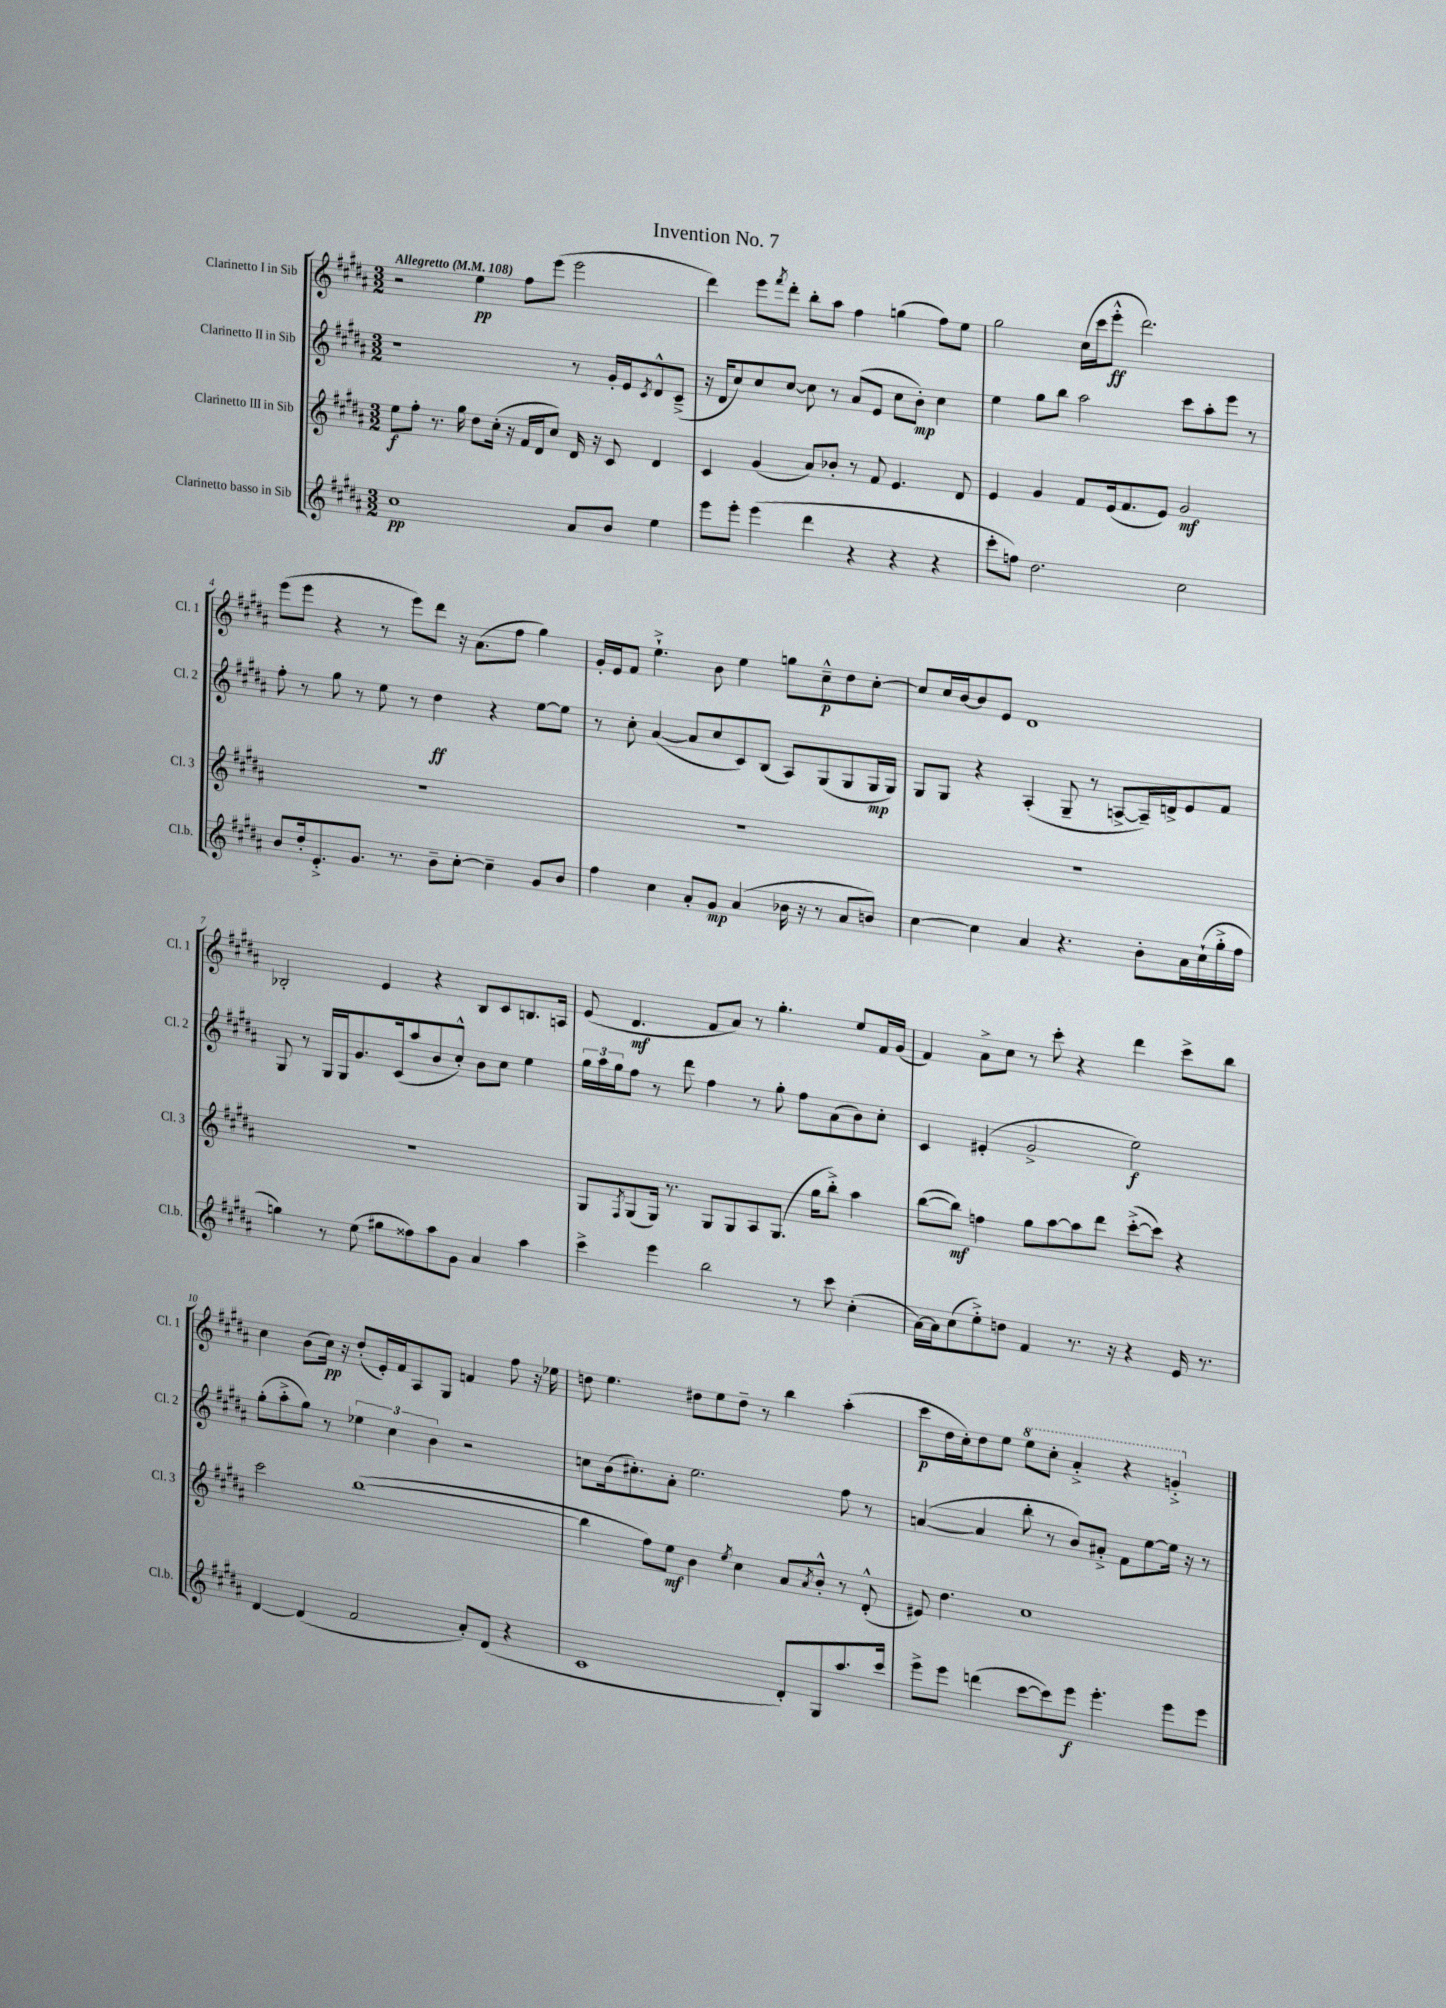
\header { title = "Invention No. 7" }
<<
\new StaffGroup <<
\new Staff = "s0" \with { instrumentName = "Clarinetto I in Sib" shortInstrumentName = "Cl. 1" } {
    \clef treble \key b \major \numericTimeSignature \time 3/2 \tempo "Allegretto" 4 = 108
    r2 e''4\pp fis''8 e'''8( e'''2 |
    dis'''4) e'''8 \acciaccatura { fis'''8 } dis'''8-. b''8-. ais''8 fis''4 g''4( fis''8) e''8 |
    gis''2 cis''16( cis'''16 e'''8-.-^\ff dis'''2.) |
    e'''8( e'''8 r4 r8 e'''8) dis'''8 r16 ais'8.( fis''8 gis''4) |
    gis'16-. e'16 fis'8 e''4.-!-> b'8 e''4 g''8 cis''8---^\p dis''8 cis''8~-. |
    cis''8 cis''16 b'16~ b'8 e'8 dis'1 |
    bes2-. e'4 r4 bes8 cis'8 b8. a16 |
    e'8( dis'4.\mf fis'8 ais'8) r8 gis''4.-. e''8 fis'16 gis'16( |
    fis'4) ais'8-> cis''8 r8 cis'''8-. r4 dis'''4 cis'''8-> b''8 |
    cis''4 b'8( cis''16\pp) r16 dis''8-.( e'16-.) fis'16 ais8 gis8 f'4 fis''8 r16 ees''16 |
    d''8 e''4. dis''8 e''8 dis''8-- r8 b''4 ais''4-.( |
    cis'''8\p dis''16 cis''16-.) dis''8 e''8 \ottava #1 e'''8 cis'''8-. ais''4-.-> r4 g''4-.-> \ottava #0 \bar "|." |
}
\new Staff = "s1" \with { instrumentName = "Clarinetto II in Sib" shortInstrumentName = "Cl. 2" } {
    \clef treble \key b \major \numericTimeSignature \time 3/2
    r1 r8 gis'16-. e'16 \acciaccatura { cis'8 } dis'8-^ cis'8--->( |
    r16 dis'16 cis''8) cis''8 cis''8~ cis''8 r8 ais'8( e'8 cis''8 b'8-.\mp) cis''4 |
    e''4 gis''8 b''8 ais''2 cis'''8 ais''8-. e'''8 r8 |
    fis''8-. r8 gis''8 r8 e''8 r8 dis''4\ff r4 e''8~ e''8 |
    r8 cis''8-. ais'4~( ais'8 cis''8 cis'8) b8( ais8) gis8( gis8 gis16\mp gis16) |
    gis8 gis8 r4 ais4-.( gis8-- r8 a8~-> a16--) d'16-> e'8 fis'8 |
    gis8 r8 gis16 gis16 gis'8. cis'16( ais''8 b'8 cis''8-.-^) b'8 cis''8 e''4 |
    \tuplet 3/2 { gis''16 ais''16 gis''16 } fis''8 r8 dis'''8 fis''4 r8 gis''8-. fis''8 ais'8( b'8) cis''8-. |
    cis'4 eis'4-.( gis'2-> e''2\f) |
    gis''8-.( ais''8-.-> gis''8) r8 \tuplet 3/2 { ees''4 cis''4 b'4 } r2 |
    c''8 b'16( cis''8.-.) ais'8-. e''2. fis''8 r8 |
    a'4~( a'4 b''8-. r8 b'8) ais'8-.-> fis'8 e''8~ e''16 r16 r8 \bar "|." |
}
\new Staff = "s2" \with { instrumentName = "Clarinetto III in Sib" shortInstrumentName = "Cl. 3" } {
    \clef treble \key b \major \numericTimeSignature \time 3/2
    e''8\f fis''8-. r8. gis''16 dis''8 cis''16-.( r16 fis'16 dis'16 cis''8) dis'16 r16 cis'8 dis'4 |
    cis'4 gis'4( ais'8) bes'8-. r8 fis'8 e'4. dis'8 |
    e'4 gis'4 fis'8 e'16( fis'8. e'8) gis'2\mf |
    R1. |
    R1. |
    R1. |
    R1. |
    gis8 \acciaccatura { fis8 } gis8( gis16) r8. gis8 gis8 ais8 gis8.( gis''16 b''8-.->) ais''4 |
    b''8~( b''8\mf) f''4 gis''8 ais''8~ ais''8 dis'''8 cis'''8~-.->( cis'''8) r4 |
    cis'''2 b''1~( |
    b''4 fis''8) e''8\mf b'4 \acciaccatura { e''8 } cis''4 ais'8 \acciaccatura { ais'8 } b'8-.-^ r8 dis'8-.-^( |
    eis'8) dis''4. cis''1 \bar "|." |
}
\new Staff = "s3" \with { instrumentName = "Clarinetto basso in Sib" shortInstrumentName = "Cl.b." } {
    \clef treble \key b \major \numericTimeSignature \time 3/2
    cis''1\pp ais'8 b'8 e''4 |
    e'''8 e'''8-. e'''4( dis'''4 r4 r4 r4 |
    cis'''8-. f''8) dis''2. cis''2 |
    b'8 dis''16-. e'8.-.-> gis'8. r8. b'8-- cis''8~-. cis''4-- gis'8 b'8 |
    fis''4 cis''4 ais'8-. gis'8\mp ais'4( bes'16 r16 r8 ais'8 b'8) |
    cis''4~ cis''4 ais'4 r4. b'8-. ais'16 cis''16-!( gis''16-.-> fis''16 |
    g''4) r8 e''8( gis''8 fisis''8) ais''8 gis'8 ais'4 ais''4 |
    cis'''4-> e'''4 b''2 r8 cis'''8 cis''4-.( |
    ais'16~) ais'16 cis''8( e''8-.->) d''8 fis'4 r8. r16 r4 e'16 r8. |
    dis'4~ dis'4( fis'2 ais'8-.) dis'8( r4 |
    cis'1 dis'8-.) gis8 ais''8. cis'''16 |
    e'''8-> e'''8 d'''4( cis'''8~ cis'''8) e'''8\f e'''4.-. e'''8 e'''8 \bar "|." |
}
>>
>>
